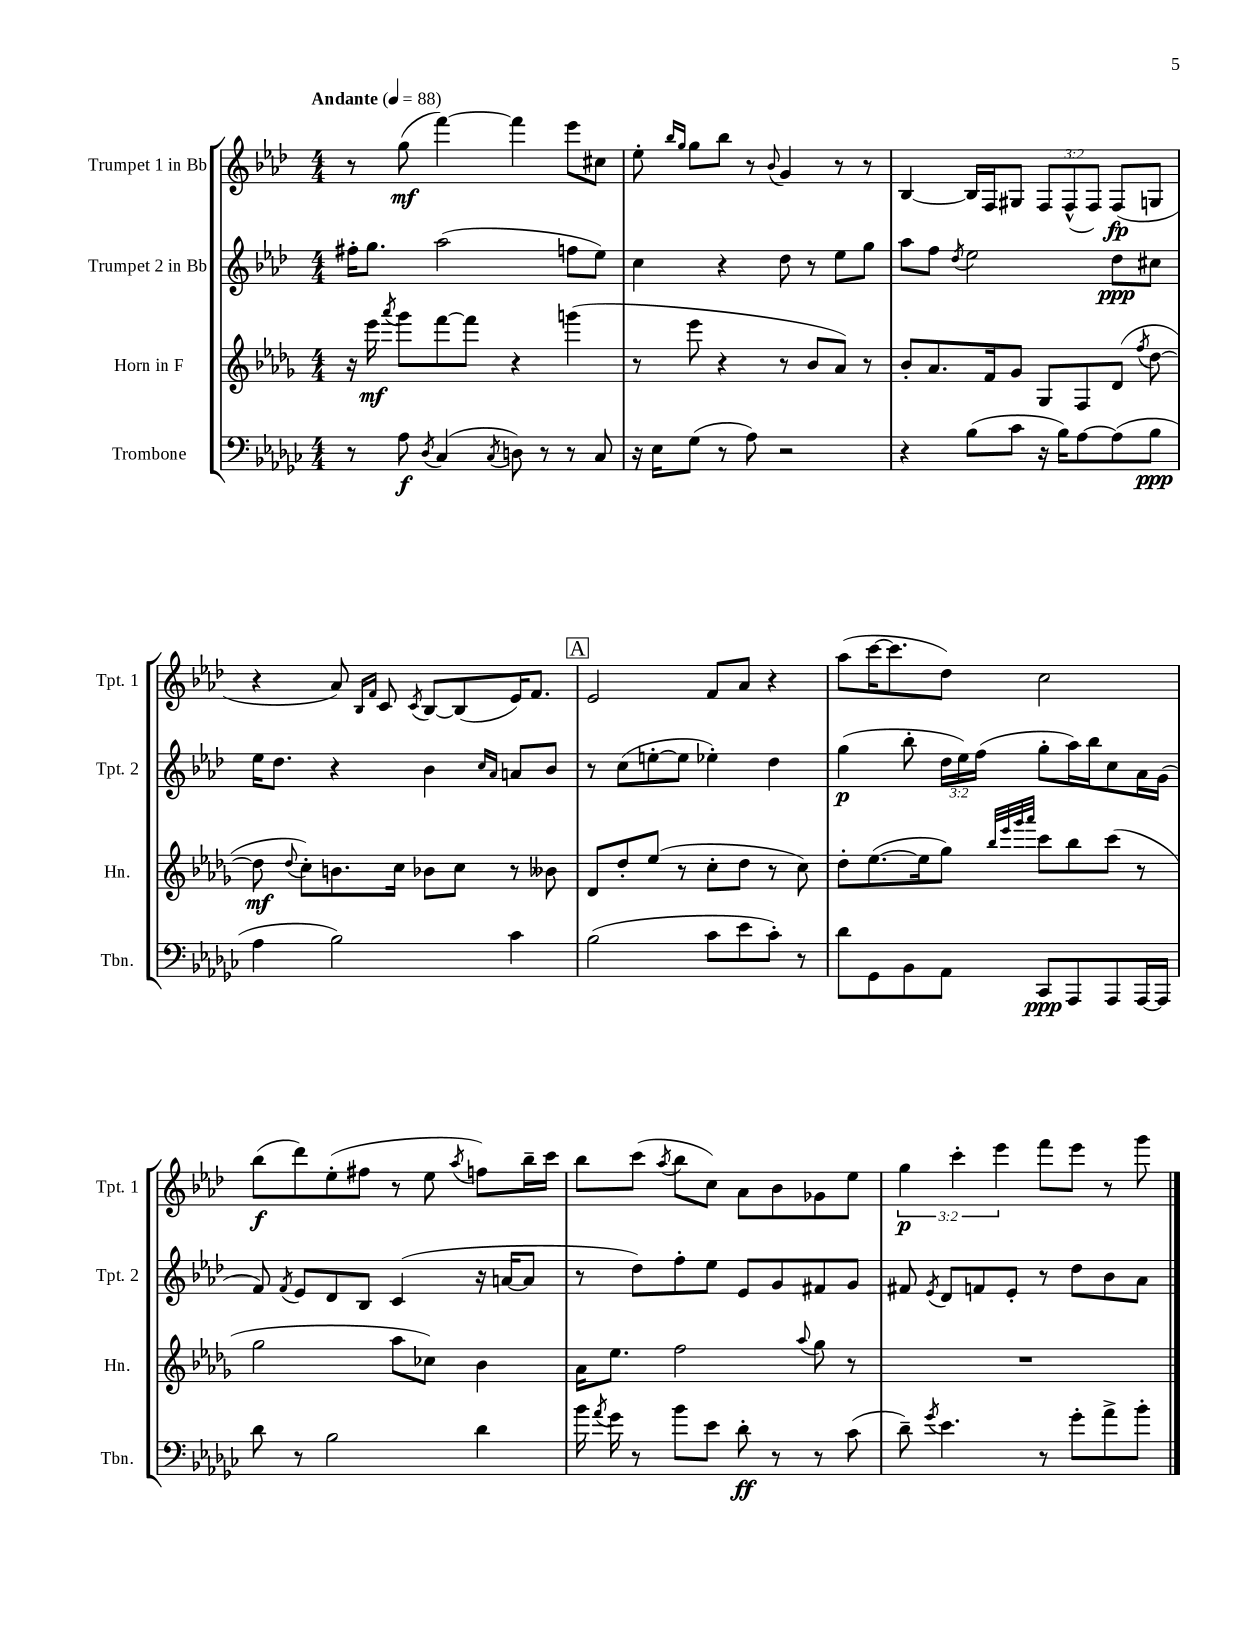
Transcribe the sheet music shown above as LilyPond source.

<<
\new StaffGroup <<
\new Staff = "s0" \with { instrumentName = "Trumpet 1 in Bb" shortInstrumentName = "Tpt. 1" } {
    \clef treble \key aes \major \numericTimeSignature \time 4/4 \override Staff.TupletNumber.text = #tuplet-number::calc-fraction-text \tempo "Andante" 4 = 88
    \autoBeamOff r8 g''8\mf( f'''4~) f'''4 ees'''8[ cis''8] |
    ees''8-. \grace { bes''16[ g''16] } g''8[ bes''8] r8 \appoggiatura { bes'8 } g'4 r8 r8 |
    bes4~ bes16[ f16 gis8] \tuplet 3/2 { f8[ f8-^( f8]) } f8[\fp( g8] |
    r4 aes'8) \grace { bes16[ f'16] } c'8 \acciaccatura { c'8 } bes8[~ bes8( ees'16) f'8.] |
    \mark \markup { \box "A" } ees'2 f'8[ aes'8] r4 |
    aes''8[( c'''16~ c'''8. des''8]) c''2 |
    bes''8[\f( des'''8) ees''8-.( fis''8] r8 ees''8 \acciaccatura { aes''8 } f''8[) bes''16-- c'''16] |
    bes''8[ c'''8]( \acciaccatura { aes''8 } bes''8[ c''8]) aes'8[ bes'8 ges'8 ees''8] |
    \tuplet 3/2 { g''4\p c'''4-. ees'''4 } f'''8[ ees'''8] r8 g'''8 \bar "|." |
}
\new Staff = "s1" \with { instrumentName = "Trumpet 2 in Bb" shortInstrumentName = "Tpt. 2" } {
    \clef treble \key aes \major \numericTimeSignature \time 4/4 \override Staff.TupletNumber.text = #tuplet-number::calc-fraction-text
    \autoBeamOff fis''16[-. g''8.] aes''2( f''8[ ees''8]) |
    c''4 r4 des''8 r8 ees''8[ g''8] |
    aes''8[ f''8] \acciaccatura { des''8 } ees''2 des''8[\ppp cis''8] |
    ees''16[ des''8.] r4 bes'4 \grace { c''16[ aes'16] } a'8[ bes'8] |
    \mark \markup { \box "A" } r8 c''8[( e''8~-. e''8] ees''4-.) des''4 |
    g''4\p( bes''8-. \tuplet 3/2 { des''16[ ees''16) f''16]( } g''8[-. aes''16) bes''16 c''8 aes'16 g'16]( |
    f'8) \acciaccatura { f'8 } ees'8[ des'8 bes8] c'4( r16 a'16[~ a'8] |
    r8 des''8[) f''8-. ees''8] ees'8[ g'8 fis'8 g'8] |
    fis'8 \acciaccatura { ees'8 } des'8[ f'8 ees'8]-. r8 des''8[ bes'8 aes'8] \bar "|." |
}
\new Staff = "s2" \with { instrumentName = "Horn in F" shortInstrumentName = "Hn." } {
    \clef treble \key des \major \numericTimeSignature \time 4/4
    \autoBeamOff r16 ees'''16\mf \acciaccatura { aes'''8 } ges'''8[ f'''8~ f'''8] r4 g'''4( |
    r8 ees'''8 r4 r8 bes'8[ aes'8]) r8 |
    bes'8[-. aes'8. f'16 ges'8] ges8[ f8 des'8]( \acciaccatura { f''8 } des''8~ |
    des''8\mf \appoggiatura { des''8 } c''8[-.) b'8. c''16] bes'8[ c''8] r8 beses'8 |
    \mark \markup { \box "A" } des'8[ des''8-. ees''8]( r8 c''8[-. des''8] r8 c''8) |
    des''8[-. ees''8.~( ees''16 ges''8]) \grace { bes''32[ ees'''32 ges'''32 aes'''32] } c'''8[ bes''8 c'''8]( r8 |
    ges''2 aes''8[ ces''8]) bes'4 |
    aes'16[ ees''8.] f''2 \appoggiatura { aes''8 } ges''8 r8 |
    R1 \bar "|." |
}
\new Staff = "s3" \with { instrumentName = "Trombone" shortInstrumentName = "Tbn." } {
    \clef bass \key ges \major \numericTimeSignature \time 4/4
    \autoBeamOff r8 aes8\f \acciaccatura { des8 } ces4( \acciaccatura { ces8 } d8) r8 r8 ces8 |
    r16 ees16[ ges8]( r8 aes8) r2 |
    r4 bes8[( ces'8] r16 bes16[) aes8~ aes8( bes8]\ppp |
    aes4 bes2) ces'4 |
    \mark \markup { \box "A" } bes2( ces'8[ ees'8 ces'8]-.) r8 |
    des'8[ ges,8 bes,8 aes,8] ces,8[\ppp aes,,8 aes,,8 aes,,16~ aes,,16] |
    des'8 r8 bes2 des'4 |
    bes'16 \acciaccatura { aes'8 } ges'16 r8 bes'8[ ees'8] des'8-.\ff r8 r8 ces'8( |
    des'8--) \acciaccatura { ges'8 } ees'4. r8 ges'8[-. aes'8-> bes'8]-. \bar "|." |
}
>>
>>
\layout { \context { \Score \remove "Bar_number_engraver" } }
